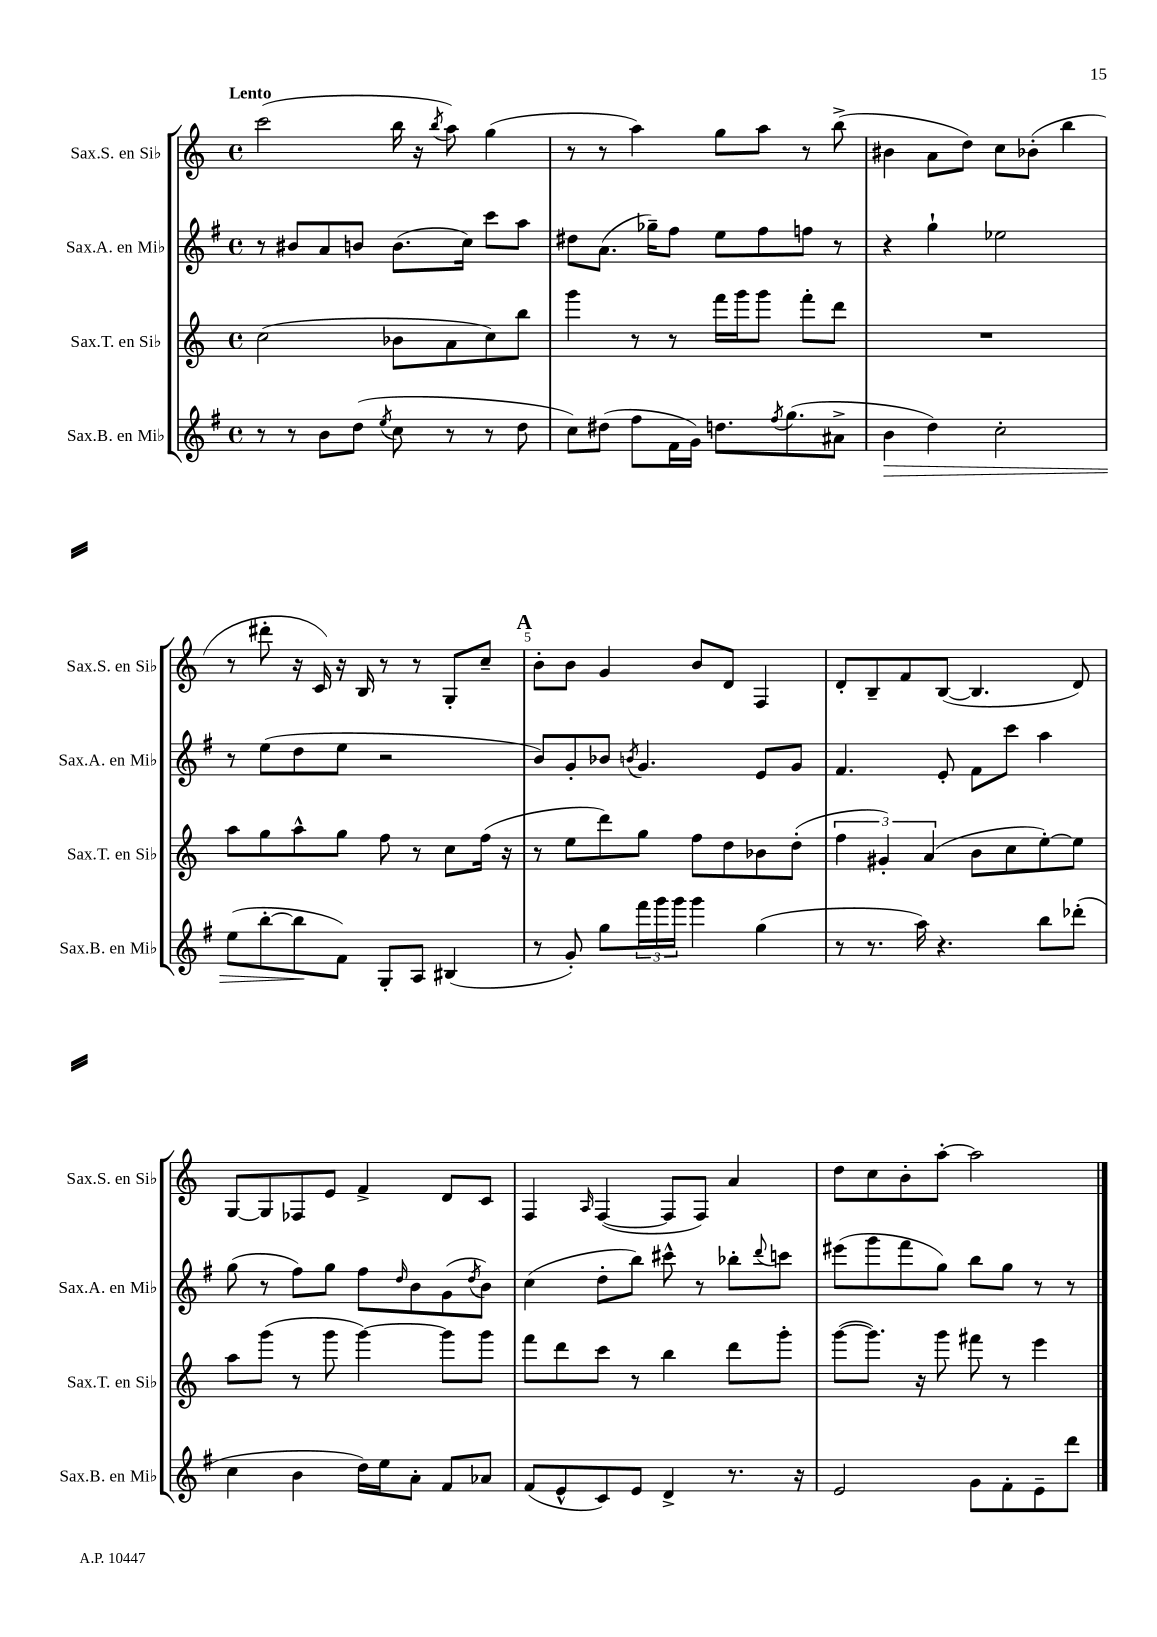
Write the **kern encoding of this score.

**kern	**dynam	**kern	**kern	**kern
*part4	*part4	*part3	*part2	*part1
*staff4	*staff4	*staff3	*staff2	*staff1
*I"Sax.B. en Mi♭	*	*I"Sax.T. en Si♭	*I"Sax.A. en Mi♭	*I"Sax.S. en Si♭
*I'Sax.B. en Mi♭	*	*I'Sax.T. en Si♭	*I'Sax.A. en Mi♭	*I'Sax.S. en Si♭
*clefG2	*	*clefG2	*clefG2	*clefG2
*k[f#]	*	*k[]	*k[f#]	*k[]
*M4/4	*	*M4/4	*M4/4	*M4/4
*met(c)	*	*met(c)	*met(c)	*met(c)
=1	=1	=1	=1	=1
!	!	!	!	!LO:TX:a:B:t=Lento
8r	.	(2cc\	8r	(2ccc\
8r	.	.	8b#X/L	.
8b\L	.	.	8a/	.
(8dd\J	.	.	8bn/J	.
8qee/	.	.	.	.
8cc\	.	8b-X\L	(8.b\L	16bb\
.	.	.	.	16r
.	.	.	.	8qbb/
8r	.	8a\	.	8aa\)
.	.	.	16cc\Jk)	.
8r	.	8cc\)	8ccc\L	(4gg\
8dd\	.	8bb\J	8aa\J	.
=2	=2	=2	=2	=2
8cc\L)	.	4ggg\	8dd#X\L	8r
(8dd#X\J	.	.	(8.a\J	8r
8ff#\L	.	8r	.	4aa\)
.	.	.	16gg-X~\KL)	.
16f#\L	.	8r	8ff#\J	.
16g\JJ)	.	.	.	.
8.ddn\L	.	16fff\LL	8ee\L	8gg\L
.	.	16ggg\J	.	.
.	.	8ggg\J	8ff#\	8aa\J
8qff#/	.	.	.	.
(8.gg\	.	.	.	.
.	.	8fff'\L	8ffn\J	8r
8a#X^\J	.	8ddd\J	8r	(8bb^\
=3	=3	=3	=3	=3
!	!LO:HP:b	!	!	!
4b\	>	1r	4r	4b#X\
4dd\)	.	.	4gg`\	8a\L
.	.	.	.	8dd\J)
2cc'\	.	.	2ee-X\	8cc\L
.	.	.	.	(8b-X'\J
.	.	.	.	4bb\
!!LO:LB:g=z
=4	=4	=4	=4	=4
(8ee\L	.	8aa\L	8r	8r
[8bb'\	.	8gg\	(8ee\L	8ddd#X'\
8bb\]	.	8aa^^\	8dd\	16r
.	.	.	.	16c/)
8f#\J)	]	8gg\J	8ee\J	16r
.	.	.	.	16B/
8G'/L	.	8ff\	2r	8r
8A/J	.	8r	.	8r
(4B#X/	.	8cc\L	.	8G'/L
.	.	(16ff\Jk	.	8cc~/J
.	.	16r	.	.
!!LO:REH:place=s1:t=A
=5	=5	=5	=5	=5
8r	.	8r	8b/L)	8b'\L
8g'/)	.	8ee\L	8g'/	8b\J
8gg\L	.	8ddd\)	8b-X/J	4g/
.	.	.	8qbn/	.
24fff#\L	.	8gg\J	4.g/	.
24ggg\	.	.	.	.
24ggg\JJ	.	.	.	.
4ggg\	.	8ff\L	.	8b/L
.	.	8dd\	.	8d/J
(4gg\	.	8b-X\	8e/L	4F/
.	.	(8dd'\J	8g/J	.
=6	=6	=6	=6	=6
8r	.	6ff\	4.f#/	8d'/L
8.r	.	.	.	8B~/
.	.	6g#X'/)	.	.
.	.	.	.	8f/
16aa\)	.	.	.	.
.	.	(6a/	.	.
4.r	.	.	8e'/	([8B/J
.	.	8b\L	8f#\L	4.B/]
.	.	8cc\	8ccc\J	.
8bb\L	.	[8ee'\)	4aa\	.
(8ddd-X'\J	.	8ee\J]	.	8d/)
!!LO:LB:g=z
=7	=7	=7	=7	=7
4cc\	.	8aa\L	(8gg\	[8G/L
.	.	(8ggg\J	8r	8G/]
4b\	.	8r	8ff#\L)	8F-X/
.	.	8ggg\	8gg\J	8e/J
16dd\LL)	.	[4ggg\)	8ff#\L	4f^/
16ee\J	.	.	.	.
.	.	.	16qqdd/	.
8a'\J	.	.	8b\	.
8f#/L	.	8ggg\L]	(8g\	8d/L
.	.	.	8qdd/	.
8a-X/J	.	8ggg\J	8b\J)	8c/J
=8	=8	=8	=8	=8
(8f#/L	.	8fff\L	(4cc\	4F/
8e^^/	.	8ddd\	.	.
.	.	.	.	16qqA/
8c/)	.	8ccc\J	8dd'\L	([4F/
8e/J	.	8r	8bb\J)	.
4d^/	.	4bb\	8ccc#X^^\	8F/L]
.	.	.	8r	8F/J)
8.r	.	8ddd\L	8bb-X'\L	4a/
.	.	.	8qqddd/	.
.	.	8ggg'\J	8cccn\J	.
16r	.	.	.	.
=9	=9	=9	=9	=9
2e/	.	([8ggg\L	(8eee#X\L	8dd\L
.	.	8.ggg\J])	8ggg\	8cc\
.	.	.	8fff#\	8b'\
.	.	16r	.	.
.	.	8ggg\	8gg\J)	[8aa'\J
8g\L	.	8fff#X\	8bb\L	2aa\]
8f#'\	.	8r	8gg\J	.
8e~\	.	4eee\	8r	.
8ddd\J	.	.	8r	.
==	==	==	==	==
*-	*-	*-	*-	*-
